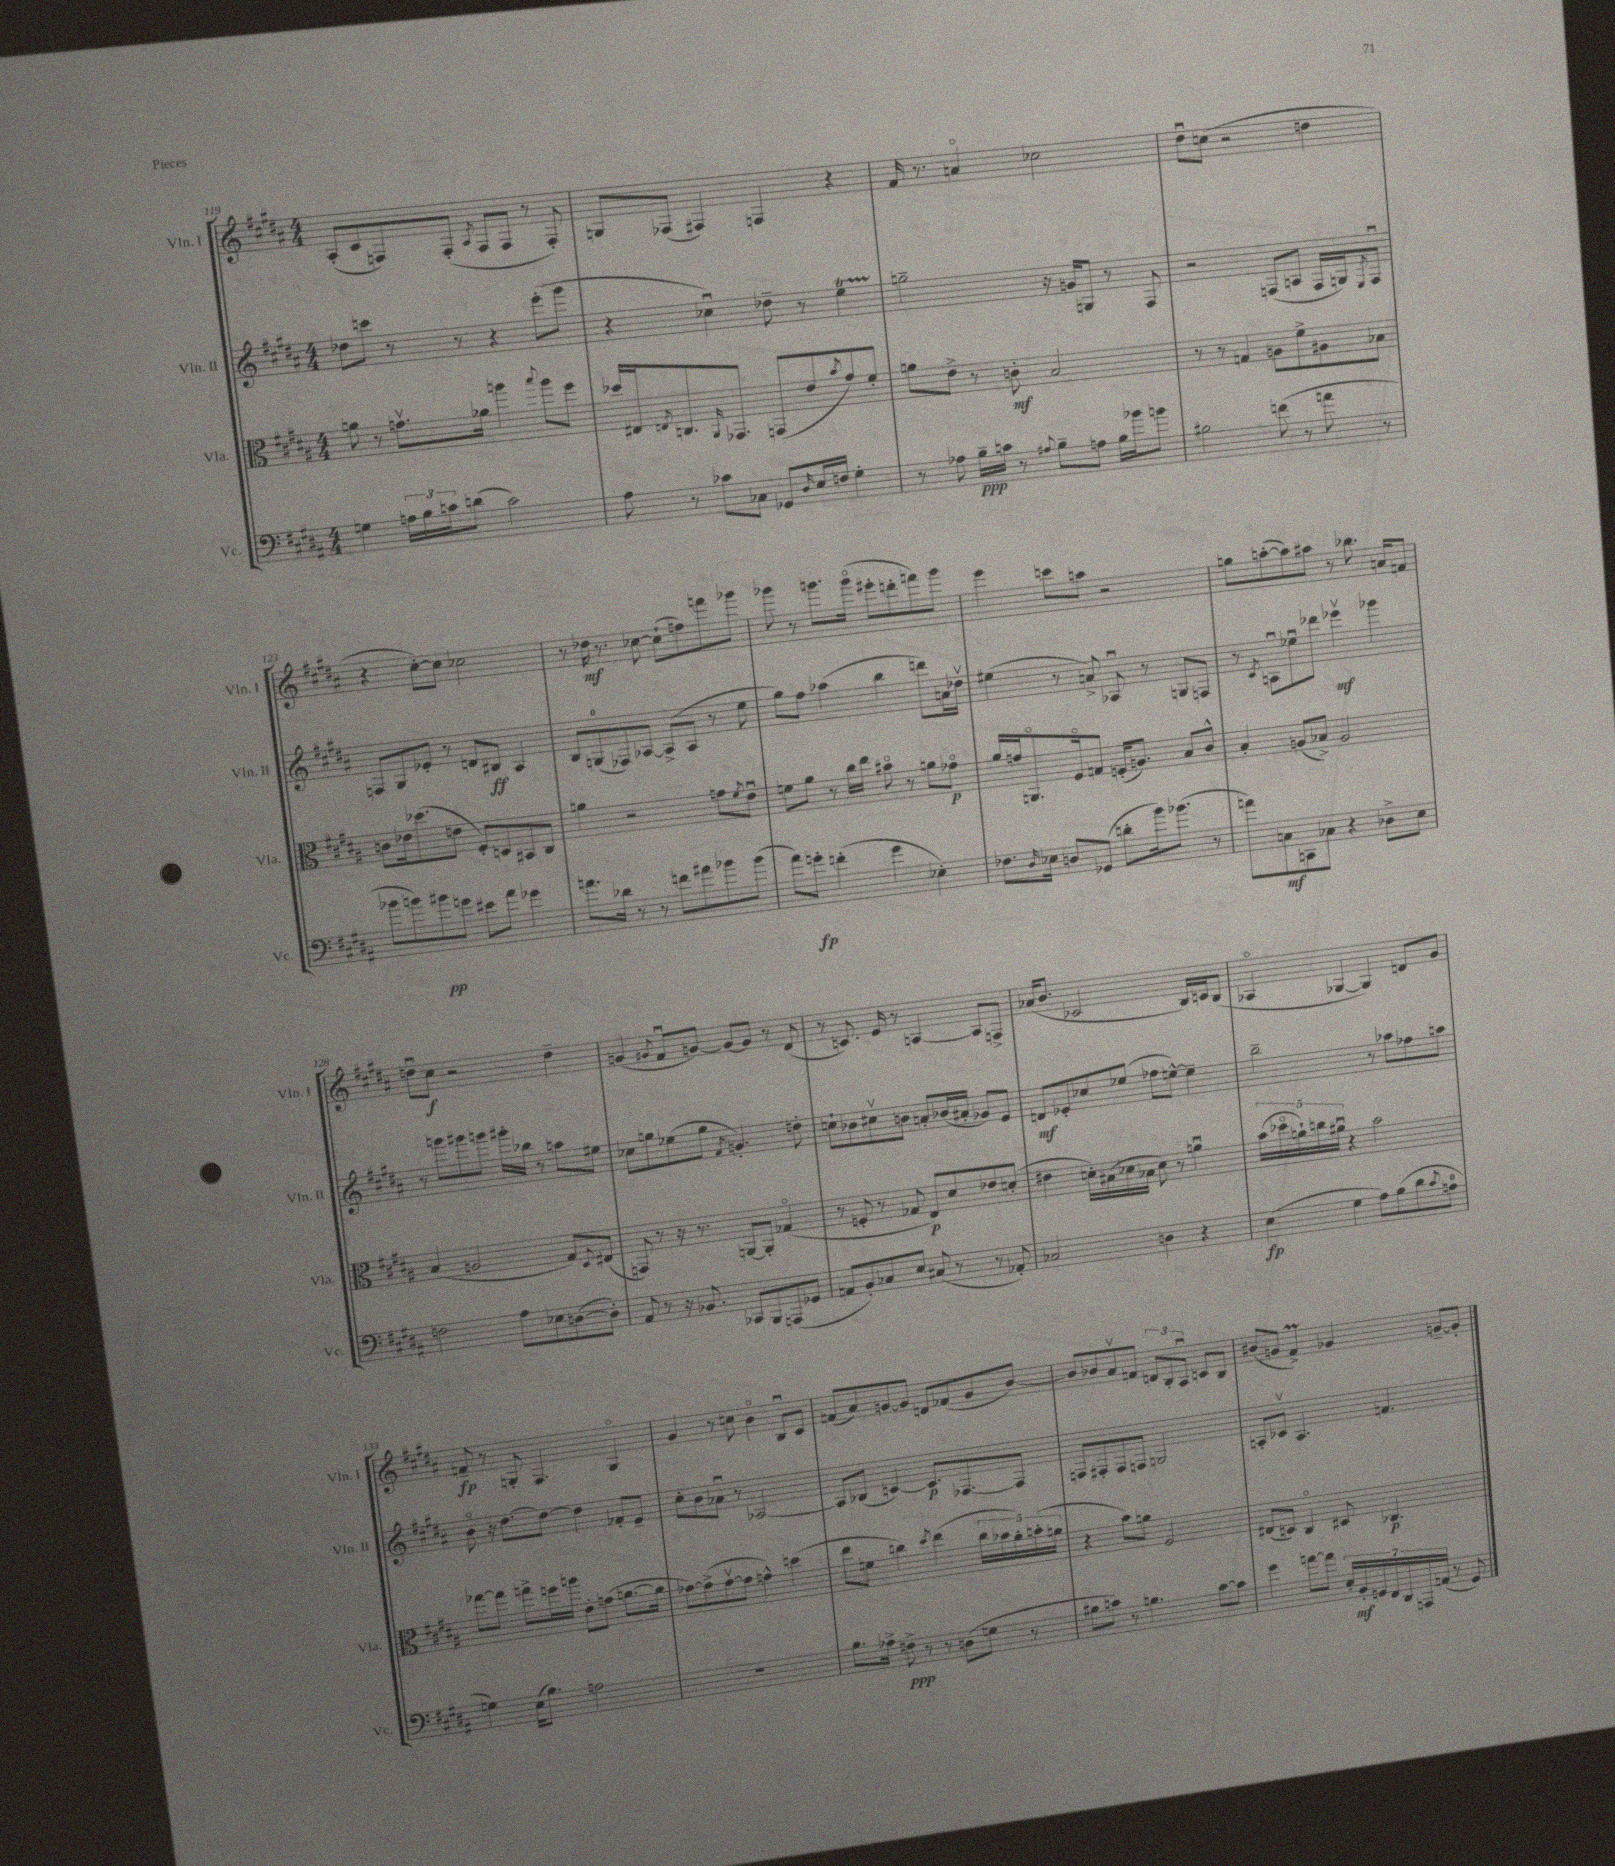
<<
\new StaffGroup <<
\new Staff = "s0" \with { instrumentName = "Vln. I" shortInstrumentName = "Vln. I" } {
    \clef treble \key b \major \numericTimeSignature \time 4/4
    ais8-.( cis'8 f8) f8-.( \acciaccatura { ais8 } f8 f8 r8 f8-.) |
    g8 fes8( fis4) f4 r4 |
    fis'16 r8. a'4\flageolet ces''2 |
    dis''8\downbow c''8( r2 d''4 |
    r4 cis''8~-.) cis''8 ces''2 |
    r8 des''16\mf r8. ces''8~ ces''8-!( f''8) f'''8 ges'''8 |
    ges'''8 r8 g'''8. g'''16\flageolet( eis'''8-. d'''8-. f'''8) g'''8 |
    e'''4 c'''8 a''8 r2 |
    g''8 a''8~-.( a''8) ais''8 r8 bes''8. a'16 f'8 |
    d''8\downbow cis''8\f r2 d''4-- |
    g'4( \acciaccatura { gis'8 } fis'8\downbow g'8~) g'8~ g'8 r8 dis'8( |
    r8 c'8.) e'16 r8 a4~ a8 f8-> |
    aes'16( b'8. ces'2 b16) c'16 b8( |
    aes4\flageolet ges4~ ges4) d'8 gis'8 |
    f'8--\fp r8 g8-. fis4. g4\flageolet |
    gis'4 r8 c''8 b'4\flageolet b8\downbow cis'8 |
    f'8( ais'8) g'8~ g'8 d'8 fes'8( g'8 b'8~) |
    b'8 bes'8 ais'8\upbow f'8 \tuplet 3/2 { d'8 b8-. ais8\downbow } c'8 b8 |
    bis'8( g'8 fis'4->\prall) ges'4 g'8~-- g'8-. \bar "|." |
}
\new Staff = "s1" \with { instrumentName = "Vln. II" shortInstrumentName = "Vln. II" } {
    \clef treble \key b \major \numericTimeSignature \time 4/4
    des''8 c'''8 r8 r8 r4 e'''8-.( gis'''8 |
    r4 ces''4\downbow) des''8-- r8 e''4\startTrillSpan |
    g''2--\stopTrillSpan r16 g'16 g8 r8 fis8 |
    r2 f8( a8 f16 g16) \acciaccatura { e8 } f8\downbow |
    f8 gis8 ees'8-. r8 d'8 bis8\ff ais4 |
    b8 g8-0( fes8) aes8~ aes8->( aes8 r8 e''8 |
    gis''8) fis''8 aes''4( b''4 d'''8) a'16 des''16\upbow |
    eis''4( r8 a'8->) aes8\downbow r8 g8 f8 |
    r8 \acciaccatura { cis'8 } a8\downbow ees''8\downbow des'''8 ees'''4\upbow\mf ges'''4 |
    r8 g'''8 gis'''8 g'''8 gis'''16-. bes''16 r8 a''8 eis''8 |
    ces''8 g''8 ees''8( g''8 \acciaccatura { fis'8 } g'4.-.) d''8-. |
    c''8-! bes'8 cis''8\upbow b'8 a'8-. bes'16( ais'16-. ges'8) e'8 |
    d'8\mf ees'8-. ces''8 ees''8( fes''8 e''8~-^) e''4-- |
    b''2-- r8 aes''8 fes''8 a''8 |
    b'8\flageolet r16 dis''8.~ dis''8~ dis''4 fes'8-. e'8-- |
    cis''8-. b'8 aes'8\downbow r8 aes2~ |
    aes8 bes8( c'4~) c'8.\p fes8.~ fes8 |
    f8 fis8-. fis8 f8 g2 |
    a8-. ces'8\upbow a4. f'4. \bar "|." |
}
\new Staff = "s2" \with { instrumentName = "Vla." shortInstrumentName = "Vla." } {
    \clef alto \key b \major \numericTimeSignature \time 4/4
    a'8 r8 g'8.\upbow aes'16 a''4 \appoggiatura { b''8 } a''8 fis''8 |
    des''16 eis16 \acciaccatura { e8 } c8. \grace { ais,16 } ges,8. g,8( e'8 \acciaccatura { b'8 } gis'8) fis'8-. |
    a'8 e'8-> r8 c'8-.\mf b2 |
    r8 r8 g4 a8 fis'8-> ais8 bes8 |
    c'8 ees'16 des''8.( e'8 fis8-.) d8 bis,8 cis8 |
    a'4 r2 g'8 \acciaccatura { fis'8 } e'8\downbow |
    f'8 ais'8 r8 cis''16 e''16 bis'8\flageolet r8 a'8 ges'8\flageolet\p |
    ais'16 g'16 a,8.\flageolet fis16\flageolet g8 f16-.( a8.) b8 cis'8-^ |
    b4-. a8( bes8->) a2 |
    b4( a2 gis8) \appoggiatura { dis8 } eis8( |
    g,8) r8 r16 r8. a,8~ a,8-. ges4\flageolet( |
    r8 f8-. r8 ges8 e8\p) dis'8 ees'8 d'8-.( |
    eis'4 d'16-.) bis16( des'16 bes16 des'8) r8 a'4\downbow |
    \tuplet 5/4 { b'16( des''16\flageolet a'16-!) c''16 ais'16\downbow } r4 b'2 |
    ges''8~ ges''8 g''8-> f''16 a''16 e'8-. g'8( a'8.~ a'16 |
    ges'8~) ges'8->( ges'8~\upbow ges'8 g'4-^) d''4( |
    e''8 f'8 c''4) \acciaccatura { dis''8 } e''4( \tuplet 5/4 { c''16 bes'16 ais'16-.) b'16-.( a'16 } |
    r4 b'8) a'8 fis2 |
    eis8( d8) cis4\flageolet dis8 ces4.\p \bar "|." |
}
\new Staff = "s3" \with { instrumentName = "Vc." shortInstrumentName = "Vc." } {
    \clef bass \key b \major \numericTimeSignature \time 4/4
    g4 \tuplet 3/2 { a16 b16 c'16 } d'8( c'2) |
    ais8 r8 ces'8 ces8 ges,8 \grace { dis16 } e16 f16 gis4-. |
    r8 aes8 b16--\ppp c'16 r8 \appoggiatura { ais8 } b8-- a8 b16 bes'16 b'8 |
    bis2 f'8( r8 a'8 r8 |
    bes'8 b'8) bis'8\pp g'8 eis'8 ais'8 ges'4 |
    a'8. des'16 r8 r8 f'8 ais'8 bes'8 bes'8( |
    ais'8) g'8-.\fp f'4-.( g'4 ees4-.) |
    fes8. \grace { dis16 } ees16 d8 ges,8( d'8-. b'16) bes'8.( r8 |
    a'8) c8\mf c,8 ces8 r4 des8-> e8 |
    f2 ais8 ees8 d8~( d8-.) |
    ais,8 r8 r16 bes,8. ces,8 b,,8 a,,8( ges,8 |
    a,8 b,8-.) ces8 e8 cis8( r8 r8 aes,8-.) |
    ces2 d4 r4 |
    e4\fp( gis4 ais8) b8( dis'8 \acciaccatura { cis'8 } a8-0 |
    g4) e16( b8.) a2 |
    R1 |
    b8. aes16-> f8->\ppp r8 r8 d8( g8 r8 |
    bis8 c'8) r8 b4. c'8~ c'8 |
    gis'4 a'8~ a'8 \tuplet 7/4 { e16-. b,16-.\mf g,16 fis,16 dis,16 a,,16 a,16( } r8 g,8) \bar "|." |
}
>>
>>
\layout { \context { \Score currentBarNumber = #119 } }
